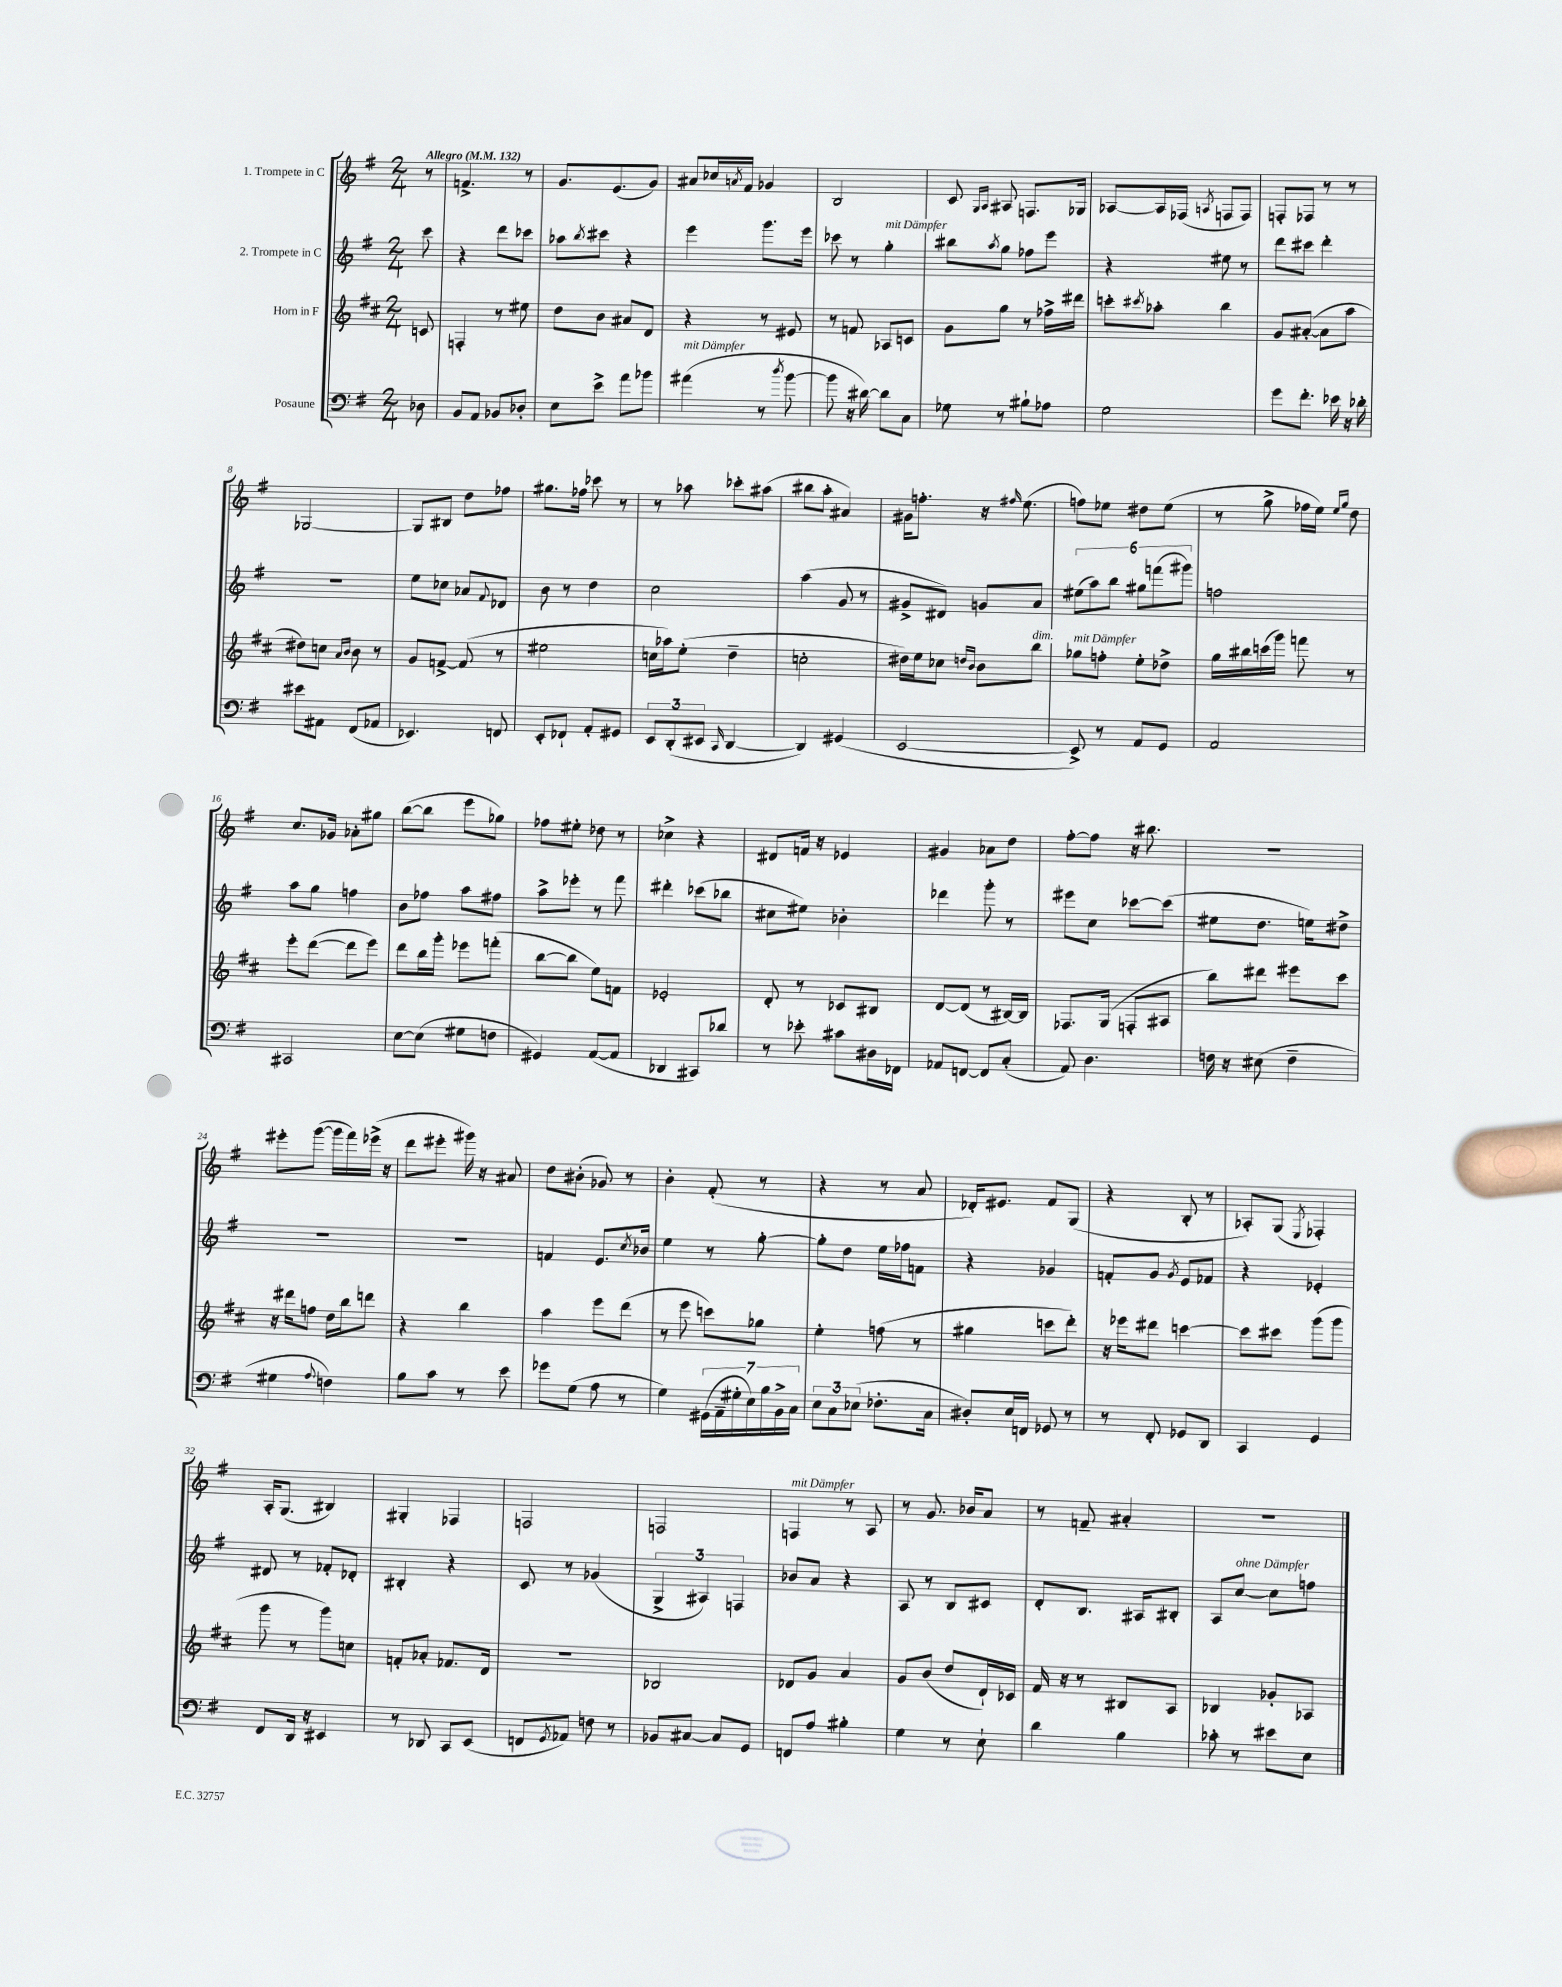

**kern	**kern	**kern	**kern
*staff4	*staff3	*staff2	*staff1
*clefF4	*clefG2	*clefG2	*clefG2
*k[f#]	*k[f#c#]	*k[f#]	*k[f#]
*M2/4	*M2/4	*M2/4	*M2/4
*MM132	*MM132	*MM132	*MM132
8D-	8c	8ccc	8r
=	=	=	=
8BB	4F'	4r	4.f^
8AA	.	.	.
8BB-	8r	8ddd	.
8D-'	8ee#	8ccc-	8r
=	=	=	=
8E	8dd	8aa-	8.g
.	.	8qbb	.
8e^	8b	8ccc#	.
.	.	.	(8.e
8a	8a#	4r	.
8b-	8d	.	8g)
=	=	=	=
(4a#	4r	4eee	8a#
.	.	.	16cc-
.	.	.	8qa
.	.	.	16f#
8r	8r	8.ggg	4g-
8qdd	.	.	.
[8b	8e#	.	.
.	.	16eee	.
=	=	=	=
8b]	8r	8ccc-	2B
16r	8f	8r	.
[16d#)	.	.	.
8d#]	8A-	4gg'	.
8C	8c	.	.
=	=	=	=
8G-	8g	8bb#	8c
.	.	.	16qqG
.	.	8qaa	16qqA
8r	8gg	8gg	8A#
8B#`	8r	8ff-	8.F
8A-	16ff-^	8eee	.
.	16ddd#	.	16G-
=	=	=	=
2G	8ccc'	4r	[8A-
.	8qccc#	.	.
.	8aa-'	.	16A-]
.	.	.	(16F-
.	.	.	8qA
.	4bb	8ee#	8F
.	.	8r	8F)
=	=	=	=
8g	8g	8ddd	8F'
8.f#'	([8a#'	8ccc#	8F-
.	8a#]	4ddd'	8r
16e-	.	.	.
16r	8aa	.	8r
16d-'	.	.	.
=	=	=	=
8e#	8dd#)	2r	[2G-
8AA#	8cc	.	.
.	16qqa	.	.
.	16qqb	.	.
(8FF#	8b	.	.
8AA-	8r	.	.
=	=	=	=
4.EE-)	8g	8ee	8G-]
.	[8f^	8cc-	8B#
.	(8f]	8a-	8dd
.	.	8qqf#	.
8FF	8r	8d-	8ff-
=	=	=	=
8EE'	2ee#	8b	8.gg#
8FF-`	.	8r	.
.	.	.	16ff-
8AA'	.	4dd	8ccc-
8GG#	.	.	8r
=	=	=	=
12EE	16cc	2cc	8r
.	16aa-)	.	.
(12DD'	.	.	.
.	(8ee'	.	8aa-
12EE#	.	.	.
16qqCC	.	.	.
[4DD	4dd~	.	8ccc-'
.	.	.	(8aa#
=	=	=	=
4DD])	2cc'	(4aa	8bb#
.	.	.	8aa'
(4GG#	.	8g	4a#)
.	.	8r	.
=	=	=	=
[2EE	16dd#)	8g#^	16g#
.	16ee	.	8.ff'
.	8cc-	8d#)	.
.	16qqdd	.	.
.	16qqb	.	.
.	8b	8g	16r
.	.	.	16qqff#
.	.	.	(8.ee
.	8bb	8a	.
=	=	=	=
8EE^])	8gg-	(12ee#	8ff)
.	.	12aa)	.
8r	8ff'	.	8ee-
.	.	12bb	.
8AA	8ee'	12gg#	8dd#
.	.	(12fff	.
8GG	8dd-^	.	(8ee-
.	.	12ggg#)	.
=	=	=	=
2AA	16gg	2ff	8r
.	16bb#	.	.
.	(16ccc	.	8gg^
.	16ggg)	.	.
.	8fff	.	16ff-
.	.	.	16ee)
.	.	.	16qqee
.	.	.	16qqgg
.	8r	.	8dd
=	=	=	=
2CC#	8eee'	8aa	8.cc
.	([8ddd	8gg	.
.	.	.	16g-
.	8ddd]	4ff	8a-'
.	8eee)	.	8gg#
=	=	=	=
[8E	8ddd	8b	([8bb
(8E]	16bb	8ff-	8bb]
.	16ggg'	.	.
8G#	8eee-	8aa	8eee
8F	(8fff'	8ff#	8gg-)
=	=	=	=
4GG#)	[8bb	8aa^	8ff-
.	8bb]	8eee-'	8ee#'
([8AA	8ee)	8r	8dd-
8AA]	8f	8fff#	8r
=	=	=	=
4DD-	2e-'	4ddd#'	4cc-^
8CC#)	.	(8ccc-	4r
8d-	.	8bb-	.
=	=	=	=
8r	8d'	8cc#	8d#
8e-'	8r	8ee#)	16f
.	.	.	16r
8c#	8c-	4b-'	4e-
16D#	8B#	.	.
16FF-	.	.	.
=	=	=	=
8AA-	[8d	4ddd-	4g#
[8FF	(8d]	.	.
8FF]	8r	8ggg'	8a-
(8C'	[16B#)	8r	8dd
.	16B#]	.	.
=	=	=	=
8AA)	8.F-	8eee#	[8ff#'
4.D	.	8cc	8ff#]
.	(16G	.	.
.	8F'	[8ccc-	16r
.	.	.	8.bb#
.	8A#	(8ccc-]	.
=	=	=	=
16F	8bb)	8ee#	2r
16r	.	.	.
(8E#	8ddd#	8.dd	.
4F~	8eee#	.	.
.	.	16ee)	.
.	8ccc#	8dd#^	.
=	=	=	=
4G#	16r	2r	8eee#'
.	16ddd#	.	.
.	8ff	.	([8ggg
8qqA	.	.	.
4F)	16dd	.	16ggg]
.	16bb	.	16fff#)
.	8ddd	.	(16eee-^
.	.	.	16r
=	=	=	=
8B	4r	2r	8ddd
8c	.	.	8eee#'
8r	4bb	.	16ggg#)
.	.	.	16r
8e	.	.	8a#
=	=	=	=
8g-	4aa	4f	8dd
(8G	.	.	(8b#'
8A	8eee	8.e	8g-)
8r	(8ddd	.	8r
.	.	8qcc	.
.	.	16b-	.
=	=	=	=
4G)	8r	4ee	4b'
.	8eee	.	.
(28GG#	8ccc)	8r	(8f#'
28AA~	.	.	.
28G#'	.	.	.
28E)	.	.	.
.	8gg-	[8gg'	8r
28B	.	.	.
28BB^	.	.	.
28C	.	.	.
=	=	=	=
12E	4ee'	8gg']	4r
12C	.	.	.
.	.	8dd	.
(12E-	.	.	.
8.F-'	(8ff	16ee	8r
.	.	16ff-	.
.	8r	8f	8a
16C	.	.	.
=	=	=	=
8D#')	4gg#	4r	16d-')
.	.	.	8.e#
16E	.	.	.
16FF	.	.	.
8GG-	8ccc	4g-	8f#
8r	8ddd')	.	(8G
=	=	=	=
8r	16r	8f'	4r
.	16eee-	.	.
8FF#'	8ddd#	8g	.
.	.	8qg	.
8GG-	[4ccc	8e	8B'
8DD	.	8f-	8r
=	=	=	=
4CC	8ccc]	4r	8A-')
.	8ccc#	.	(8G
.	.	.	8qE
4GG	(8ggg	4e-'	4F-')
.	8ggg	.	.
=	=	=	=
8FF#	8ggg	8d#	16A'
.	.	.	(8.G
16DD	8r	8r	.
16r	.	.	.
4EE#	8ggg)	8f-'	4B#)
.	8cc	8d-'	.
=	=	=	=
8r	8f'	4B#'	4G#'
8DD-	8a-'	.	.
8CC	8.f-	4r	4F-
(8EE	.	.	.
.	16d	.	.
=	=	=	=
8FF	2r	8c	2F
8qGG	.	.	.
8AA-)	.	8r	.
8F	.	(4g-	.
8r	.	.	.
=	=	=	=
8BB-	2B-	6G^	2F
[8C#	.	.	.
.	.	6A#)	.
8C#]	.	.	.
.	.	6F	.
8GG	.	.	.
=	=	=	=
8FF	8d-	8b-	4F
8A	8g	8a	.
4B#'	4a	4r	8r
.	.	.	8A
=	=	=	=
4G	8g	8A	8r
.	(8b	8r	8.g
8r	8dd	8B	.
.	.	.	16b-
8E`	16d`)	8c#	8a
.	16c-	.	.
=	=	=	=
4d	16f#	8d'	8r
.	16r	.	.
.	8r	8.B	8f~
4B	8B#	.	4a#'
.	.	16A#	.
.	8A	8B#'	.
=	=	=	=
8c-'	4B-	8A	2r
8r	.	[8cc	.
8e#	8g-'	8cc]	.
8E	8A-	8ff	.
==	==	==	==
*-	*-	*-	*-
